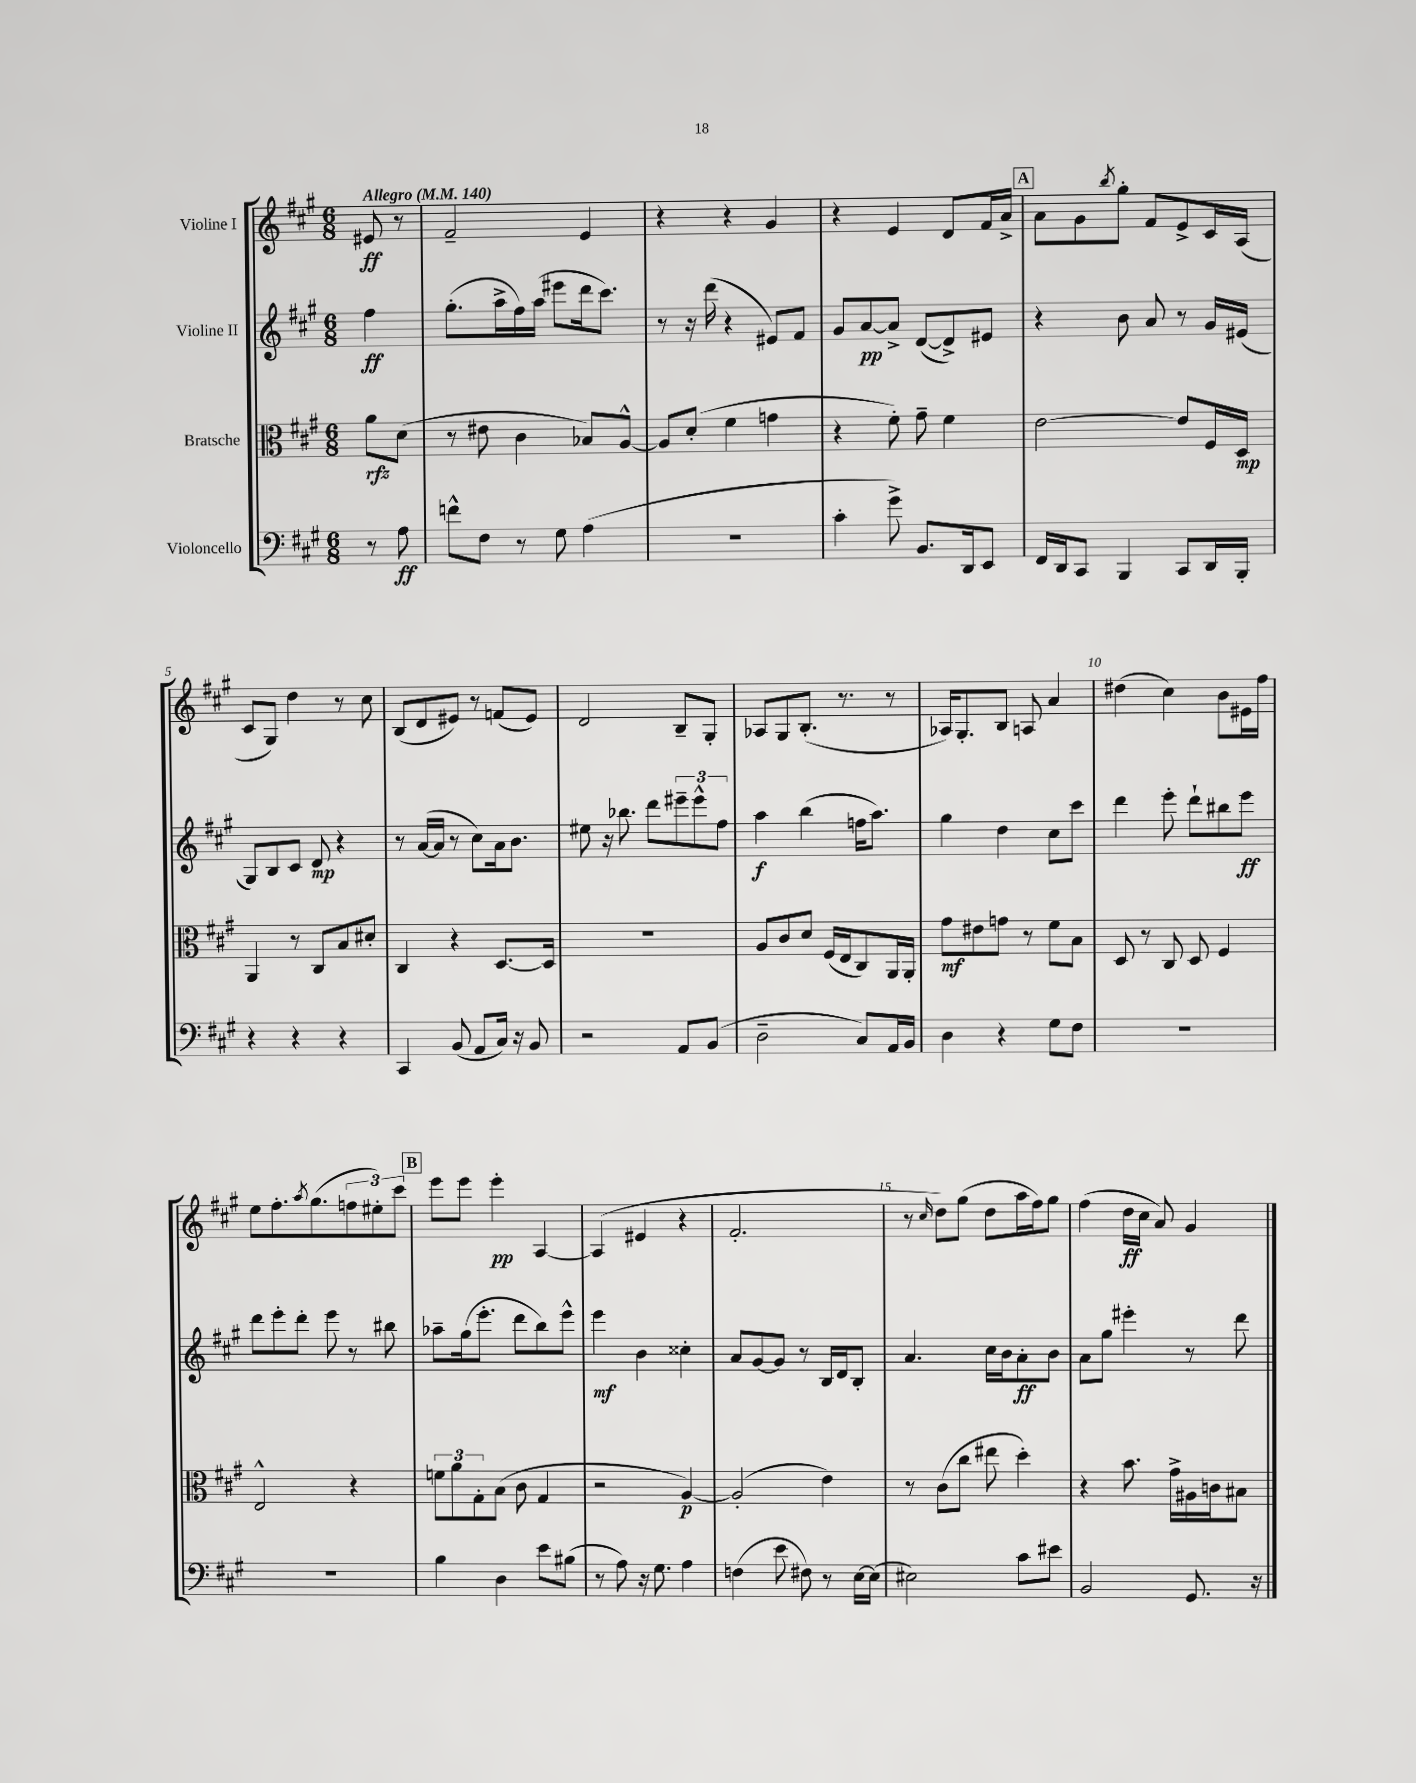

**kern	**kern	**kern	**kern
*staff4	*staff3	*staff2	*staff1
*clefF4	*clefC3	*clefG2	*clefG2
*k[f#c#g#]	*k[f#c#g#]	*k[f#c#g#]	*k[f#c#g#]
*M6/8	*M6/8	*M6/8	*M6/8
*MM140	*MM140	*MM140	*MM140
8r	8a	4ff#	8e#
8A	(8d	.	8r
=	=	=	=
8f^^	8r	(8.gg#'	2f#~
8F#	8e#	.	.
.	.	16aa^	.
8r	4c#	16ff#)	.
.	.	(16aa	.
8G#	.	8eee#	.
(4A	8B-)	16ddd	4e
.	.	8.ccc#)	.
.	[8A^^	.	.
=	=	=	=
2.r	8A]	8r	4r
.	(8d'	16r	.
.	.	(16ddd	.
.	4f#	4r	4r
.	4g	8e#)	4g#
.	.	8f#	.
=	=	=	=
4c#'	4r	8g#	4r
.	.	[8a	.
8g#^)	8f#')	8a^]	4e
8.BB	8g#~	([8d	.
.	4f#	8d^])	8d
16DD	.	.	.
8EE	.	8e#	16f#
.	.	.	16a^
=	=	=	=
16FF#	[2e	4r	8a
16DD	.	.	.
8CC#	.	.	8g#
.	.	.	8qbb
4BBB	.	8b	8gg#'
.	.	8a	8f#
8CC#	8e]	8r	8e^
16DD	16F#	16g#	16c#
16BBB'	16D	(16e#	(16A
=	=	=	=
4r	4AA	8G#)	8c#
.	.	8B	8G#)
4r	8r	8c#	4dd
.	8C#	8d	.
4r	8B	4r	8r
.	8d#'	.	8cc#
=	=	=	=
4CC#	4C#	8r	(8B
.	.	([16a	8d
.	.	16a]	.
(8BB	4r	8r	8e#)
8AA	.	8cc#)	8r
16C#)	[8.D	16a	(8f
16r	.	8.b	.
8BB	.	.	8e#)
.	16D]	.	.
=	=	=	=
2r	2.r	8ee#	2d
.	.	16r	.
.	.	8.bb-	.
.	.	8ddd	.
8AA	.	12eee#~	8B~
.	.	12eee#^^	.
(8BB	.	.	8G#'
.	.	12ff#	.
=	=	=	=
2D~	8A	4aa	8A-
.	8c#	.	8G#
.	8d	(4bb	(8.B'
.	(16F#	.	.
.	16E	.	8.r
8C#)	8C#)	16ff	.
.	.	8.aa)	.
16AA	16AA	.	8r
16BB	16AA'	.	.
=	=	=	=
4D	8g#	4gg#	16A-)
.	.	.	8.G#'
.	8e#	.	.
4r	8g	4dd	8B
.	8r	.	8A
8G#	8f#	8cc#	4a
8F#	8B	8ccc#	.
=	=	=	=
2.r	8D	4ddd	(4dd#
.	8r	.	.
.	8C#	8eee'	4cc#)
.	8D	8ddd`	.
.	4F#	8bb#	8b
.	.	8eee	16e#
.	.	.	16ff#
=	=	=	=
2.r	2E^^	8ddd	8ee
.	.	8eee'	8.ff#'
.	.	8ddd'	.
.	.	.	8qaa
.	.	.	(8.gg#
.	.	8eee	.
.	4r	8r	12ff
.	.	.	12ee#')
.	.	8bb#	.
.	.	.	12ccc#
=	=	=	=
4B	12f	8aa-~	8eee
.	12a	.	.
.	.	(16gg#	8eee
.	12G#'	.	.
.	.	8.eee'	.
4D	(8B	.	4eee'
.	8c#	8ddd	.
8e	4G#	8bb)	[4A
(8B#	.	8eee^^	.
=	=	=	=
8r	2r	4eee	(4A]
8A)	.	.	.
16r	.	4b	4e#
8.G#	.	.	.
4A	[4A)	4cc##'	4r
=	=	=	=
(4F	(2A']	8a	2.f#'
.	.	[8g#	.
8e	.	8g#]	.
8F#)	.	8r	.
8r	4e)	16B	.
.	.	16d	.
[16E	.	8B'	.
(16E]	.	.	.
=	=	=	=
2E#)	8r	4.a	8r
.	.	.	16qqcc#
.	(8c#	.	8dd)
.	8cc#	.	(8gg#
.	8ee#	16cc#	8dd
.	.	16b	.
8c#	4dd')	8a'	16aa
.	.	.	16ff#)
8e#	.	8b	8gg#
=	=	=	=
2BB	4r	8a	(4ff#
.	.	8gg#	.
.	8.b	4eee#'	16dd
.	.	.	16cc#
.	.	.	8a)
.	16g#^	.	.
8.GG#	16A#	8r	4g#
.	16c	.	.
.	8B#	8ddd	.
16r	.	.	.
==	==	==	==
*-	*-	*-	*-
